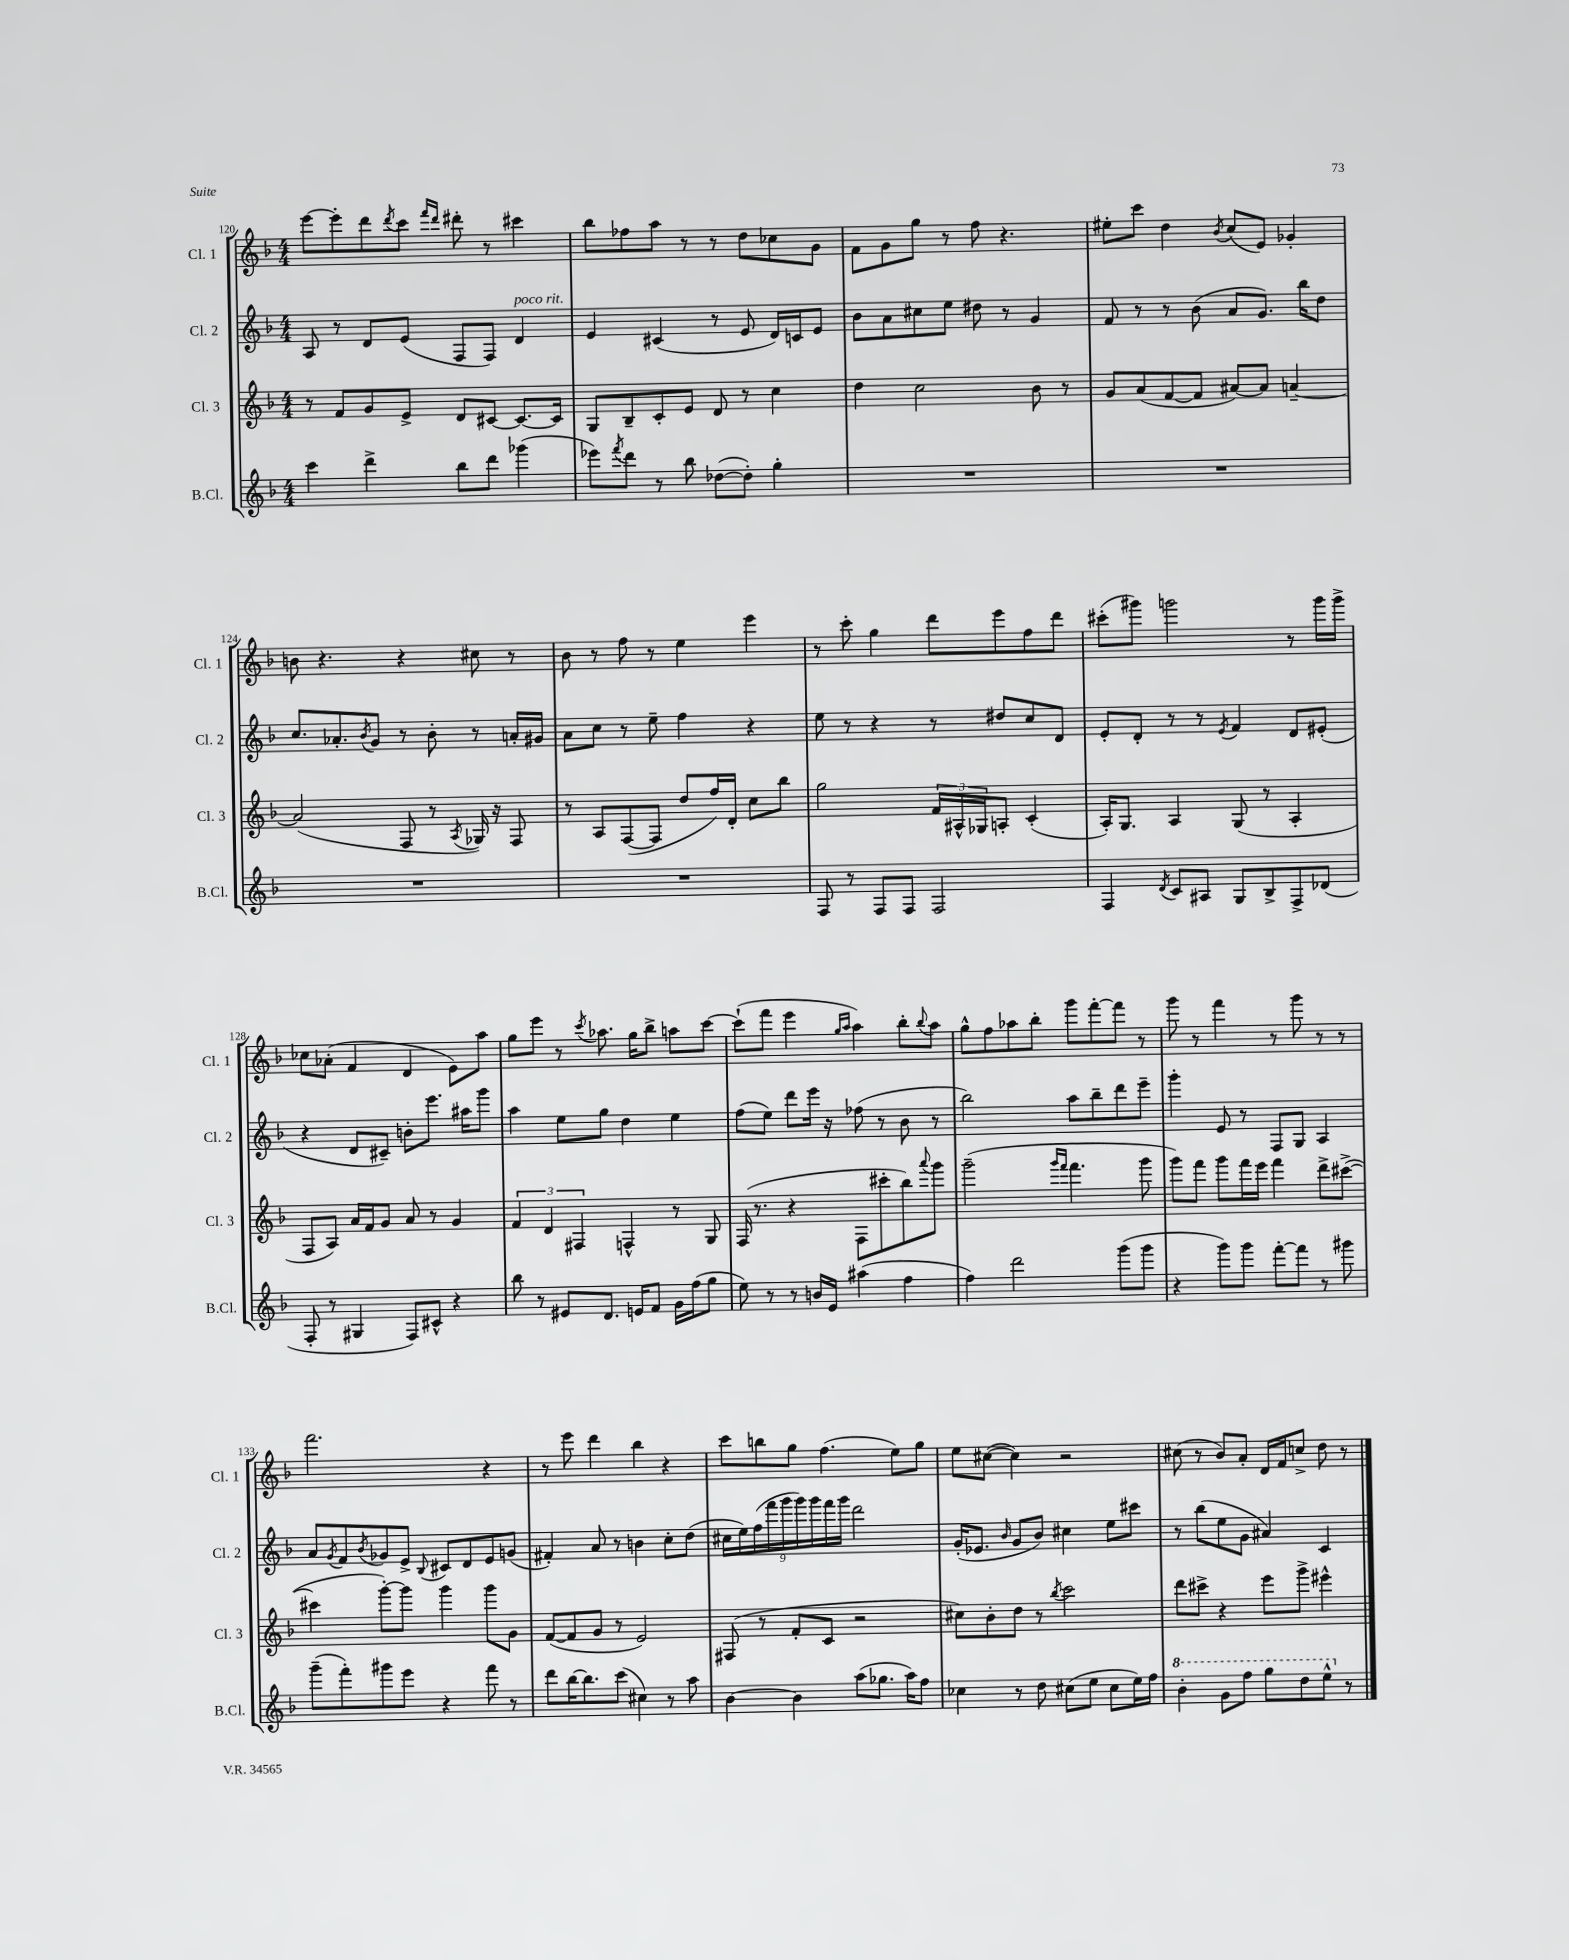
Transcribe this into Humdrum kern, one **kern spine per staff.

**kern	**kern	**kern	**kern
*part4	*part3	*part2	*part1
*staff4	*staff3	*staff2	*staff1
*I"B.Cl.	*I"Cl. 3	*I"Cl. 2	*I"Cl. 1
*I'B.Cl.	*I'Cl. 3	*I'Cl. 2	*I'Cl. 1
*clefG2	*clefG2	*clefG2	*clefG2
*k[b-]	*k[b-]	*k[b-]	*k[b-]
*M4/4	*M4/4	*M4/4	*M4/4
=120	=120	=120	=120
4ccc\	8r	8A/	[8eee\L
.	8f/L	8r	8eee'\]
4ddd^\	8g/	8d/L	8ddd\
.	.	.	8qddd/
.	8e^/J	(8e/J	8ccc\J
.	.	.	16qqfff/LL
.	.	.	16qqddd/JJ
8bb-\L	8d/L	8F/L	8ddd#X'\
8ddd\J	[8c#X/J	8F/J)	8r
!	!	!LO:TX:a:i:t=poco rit.	!
(4ggg-X\	8.c#/L_	4d/	4ccc#X\
.	16c#/Jk]	.	.
=121	=121	=121	=121
8eee-X\L)	8G/L	4e/	8bb-\L
8qfff/	.	.	.
8ddd\J	8B-~/	.	8ff-X\
8r	8c'/	(4c#X/	8aa\J
8bb-\	8e/J	.	8r
([8dd-X\L	8d/	8r	8r
8dd-'\J])	8r	8e/	8dd\L
4gg'\	4cc\	16d/LL)	8cc-X\
.	.	16cn/J	.
.	.	8e/J	8g\J
=122	=122	=122	=122
1r	4dd\	8b-\L	8f\L
.	.	8a\	8g\
.	2cc\	8cc#X\	8gg\J
.	.	8ee\J	8r
.	.	8dd#X\	8ff\
.	.	8r	4.r
.	8b-\	4g/	.
.	8r	.	.
=123	=123	=123	=123
1r	8g/L	8f/	8ee#X'\L
.	(8a/	8r	8ccc\J
.	[8f/	8r	4dd\
.	8f/J]	(8b-\	.
.	.	.	8qb-/
.	[8a#X/L)	8a/L	(8cc/L
.	8a#/J]	8.g/J)	8e/J)
.	[4an~/	.	4g-X'/
.	.	16bb-\KL	.
.	.	8dd\J	.
!!LO:LB:g=z
=124	=124	=124	=124
1r	(2a/]	8.cc/L	8bn\
.	.	.	4.r
.	.	8.a-X'/	.
.	.	8qb-/	.
.	.	8g/J	.
.	8F/	8r	4r
.	8r	8b-'\	.
.	8qA/	.	.
.	16G-X/)	8r	8cc#X\
.	16r	.	.
.	8F/	16an'/LL	8r
.	.	16g#X/JJ	.
=125	=125	=125	=125
1r	8r	8a\L	8b-\
.	8A/L	8cc\J	8r
.	([8F/	8r	8ff\
.	8F/J]	8ee~\	8r
.	8dd/L	4ff\	4ee\
.	16ff/L)	.	.
.	16d'/JJ	.	.
.	8cc\L	4r	4eee\
.	8bb-\J	.	.
=126	=126	=126	=126
8F/	2gg\	8ee\	8r
8r	.	8r	8ccc'\
8F/L	.	4r	4gg\
8F/J	.	.	.
2F/	24f/LL	8r	8ddd\L
.	24A#X^^/	.	.
.	24G-X/J	.	.
.	8An'/J	8dd#X/L	8eee\
.	(4c'/	8cc/	8ff\
.	.	8d/J	8ddd\J
=127	=127	=127	=127
4F/	16A'/KL)	8e'/L	(8ccc#X'\L
.	8.G/J	.	.
.	.	8d'/J	8ggg#X\J)
8qd/	.	.	.
8c/L	4A/	8r	2gggn\
8A#X/J	.	8r	.
.	.	8qe/	.
8G/L	(8G/	4f/	.
8B-^/	8r	.	.
8F^/	4A'/	8d/L	8r
(8d-X/J	.	(8e#X'/J	16ggg\LL
.	.	.	16ggg^\JJ
!!LO:LB:g=z
=128	=128	=128	=128
8F'/	8F/L	4r	8cc-X\L
8r	8A/J)	.	(8a-X'\J
4G#X/	16a/LL	8d/L	4f/
.	16f/J	.	.
.	8g/J	8c#X~/J)	.
8F/L)	8a/	8bn'\L	4d/
8c#X^^/J	8r	8.eee\J	.
4r	4g/	.	8e\L)
.	.	16aa#X\KL	.
.	.	8ggg\J	8aa\J
=129	=129	=129	=129
8bb-\	6f/	4aa\	8gg\L
8r	.	.	8eee\J
.	6d/	.	.
8e#X/L	.	8ee\L	8r
.	6F#X/	.	.
.	.	.	8qccc/
8.d/J	.	8gg\J	8.aa-X\
.	4Fn^^/	4dd\	.
16en/KL	.	.	16gg\KL
8f/J	.	.	8bb-^\J
16g\LL	8r	4ee\	8aan\L
(16ff\J	.	.	.
8gg\J	8G/	.	[8ccc\J
=130	=130	=130	=130
8ee\)	(16F/	(8ff\L	(8ccc`\L]
.	8.r	.	.
8r	.	8ee\J)	8fff\J
8r	4r	8ddd\L	4eee\
16bn/LL	.	16eee\Jk	.
16e/JJ	.	16r	.
.	.	.	16qqgg/LL
.	.	.	16qqaa/JJ
(4aa#X\	8F\L	(8ff-X\	4aa\)
.	8ccc#X'\	8r	.
4ff\	8bb-\)	8b-\	8bb-'\L
.	8qqaaa/	.	8qqbb-/
.	8ggg\J	8r	8aa\J
=131	=131	=131	=131
4ff\)	(2ggg~\	2bb-\)	8gg^^\L
.	.	.	8ff\
2ddd\	.	.	8aa-X\
.	.	.	8bb-'\J
.	16qqggg/LL	.	.
.	16qqfff/JJ	.	.
.	4.fff\	8aa\L	8ggg\L
.	.	8bb-~\	[8fff'\
(8ggg\L	.	8ddd\	8fff\J]
8ggg\J	8ggg\	8eee~\J	8r
=132	=132	=132	=132
4r	8ggg\L)	4ggg'\	8ggg\
.	8fff\J	.	8r
8ggg\L)	8ggg\L	8e/	4fff\
8ggg\J	16fff\L	8r	.
.	16eee\JJ	.	.
[8fff'\L	4fff\	8F/L	8r
8fff\J]	.	8G/J	8ggg\
8r	8ddd^\L	4A/	8r
8ggg#X\	([8ccc#X^\J	.	8r
!!LO:LB:g=z
=133	=133	=133	=133
(8ggg~\L	4ccc#X\]	8a/L	2.fff\
.	.	8qg/	.
8fff'\)	.	8f/	.
.	.	8qb-/	.
8ggg#X\	[8ggg'\L)	8g-X/	.
8eee\J	8ggg\J]	8e^/J	.
.	.	8qqB-/	.
4r	4ggg\	8c#X/L	.
.	.	8d/	.
8fff\	8ggg\L	8e/	4r
8r	8g\J	(8gn/J	.
=134	=134	=134	=134
8ddd\L	([8f/L	4f#X'/)	8r
[16bb-\K	8f/]	.	8eee\
8.bb-\]	.	.	.
.	8g/J	8a/	4ddd\
(8ccc\J	8r	8r	.
4cc#X\)	2e/)	4bn\	4bb-\
8r	.	8cc'\L	4r
8aa\	.	(8dd\J	.
=135	=135	=135	=135
[4b-\	(8F#X/	18cc#X\LL	8ccc\L
.	.	18ee\)	.
.	.	(18ff\	.
.	8r	.	8bbn\
.	.	18fff\	.
.	.	18ggg\	.
4b-\]	8f'/L	.	8gg\J
.	.	18ggg\)	.
.	.	18ggg\	.
.	8c/J	.	(4.ff\
.	.	18fff\	.
.	.	18ggg\JJ	.
(8aa\L	2r	2ddd\	.
8.gg-X\J	.	.	.
.	.	.	8ee\L)
16aa\KL)	.	.	.
8ff\J	.	.	8gg\J
=136	=136	=136	=136
4cc-X\	8cc#X\L)	(16g'/KL	8ee\L
.	.	8.e-X/J	.
.	8b-'\	.	([8cc#X\J
.	.	16qqb-/	.
8r	8dd\J	8g/L	4cc#\])
8dd\	8r	8b-/J)	.
.	8qbb-/	.	.
(8cc#X\L	2ccc\	4cc#X\	2r
8ee\J	.	.	.
8cc#\L	.	8ee\L	.
16ee\L)	.	8ccc#X\J	.
16ff\JJ	.	.	.
=137	=137	=137	=137
*8va	*	*	*
4bb-'\	8ddd\L	8r	(8cc#X\
.	8ccc#X^\J	(8bb-\L	8r
8gg\L	4r	8ee\	8b-/L)
8fff\J	.	8g\J	8a'/J
8ggg\L	8eee\L	4a#X/)	16d/LL
.	.	.	16f/J
8ddd\	8ggg^\J	.	8ccn^/J
8eee^^\J	4eee#X^^\	4c/	8dd\
*X8va	*	*	*
8r	.	.	8r
==	==	==	==
*-	*-	*-	*-
